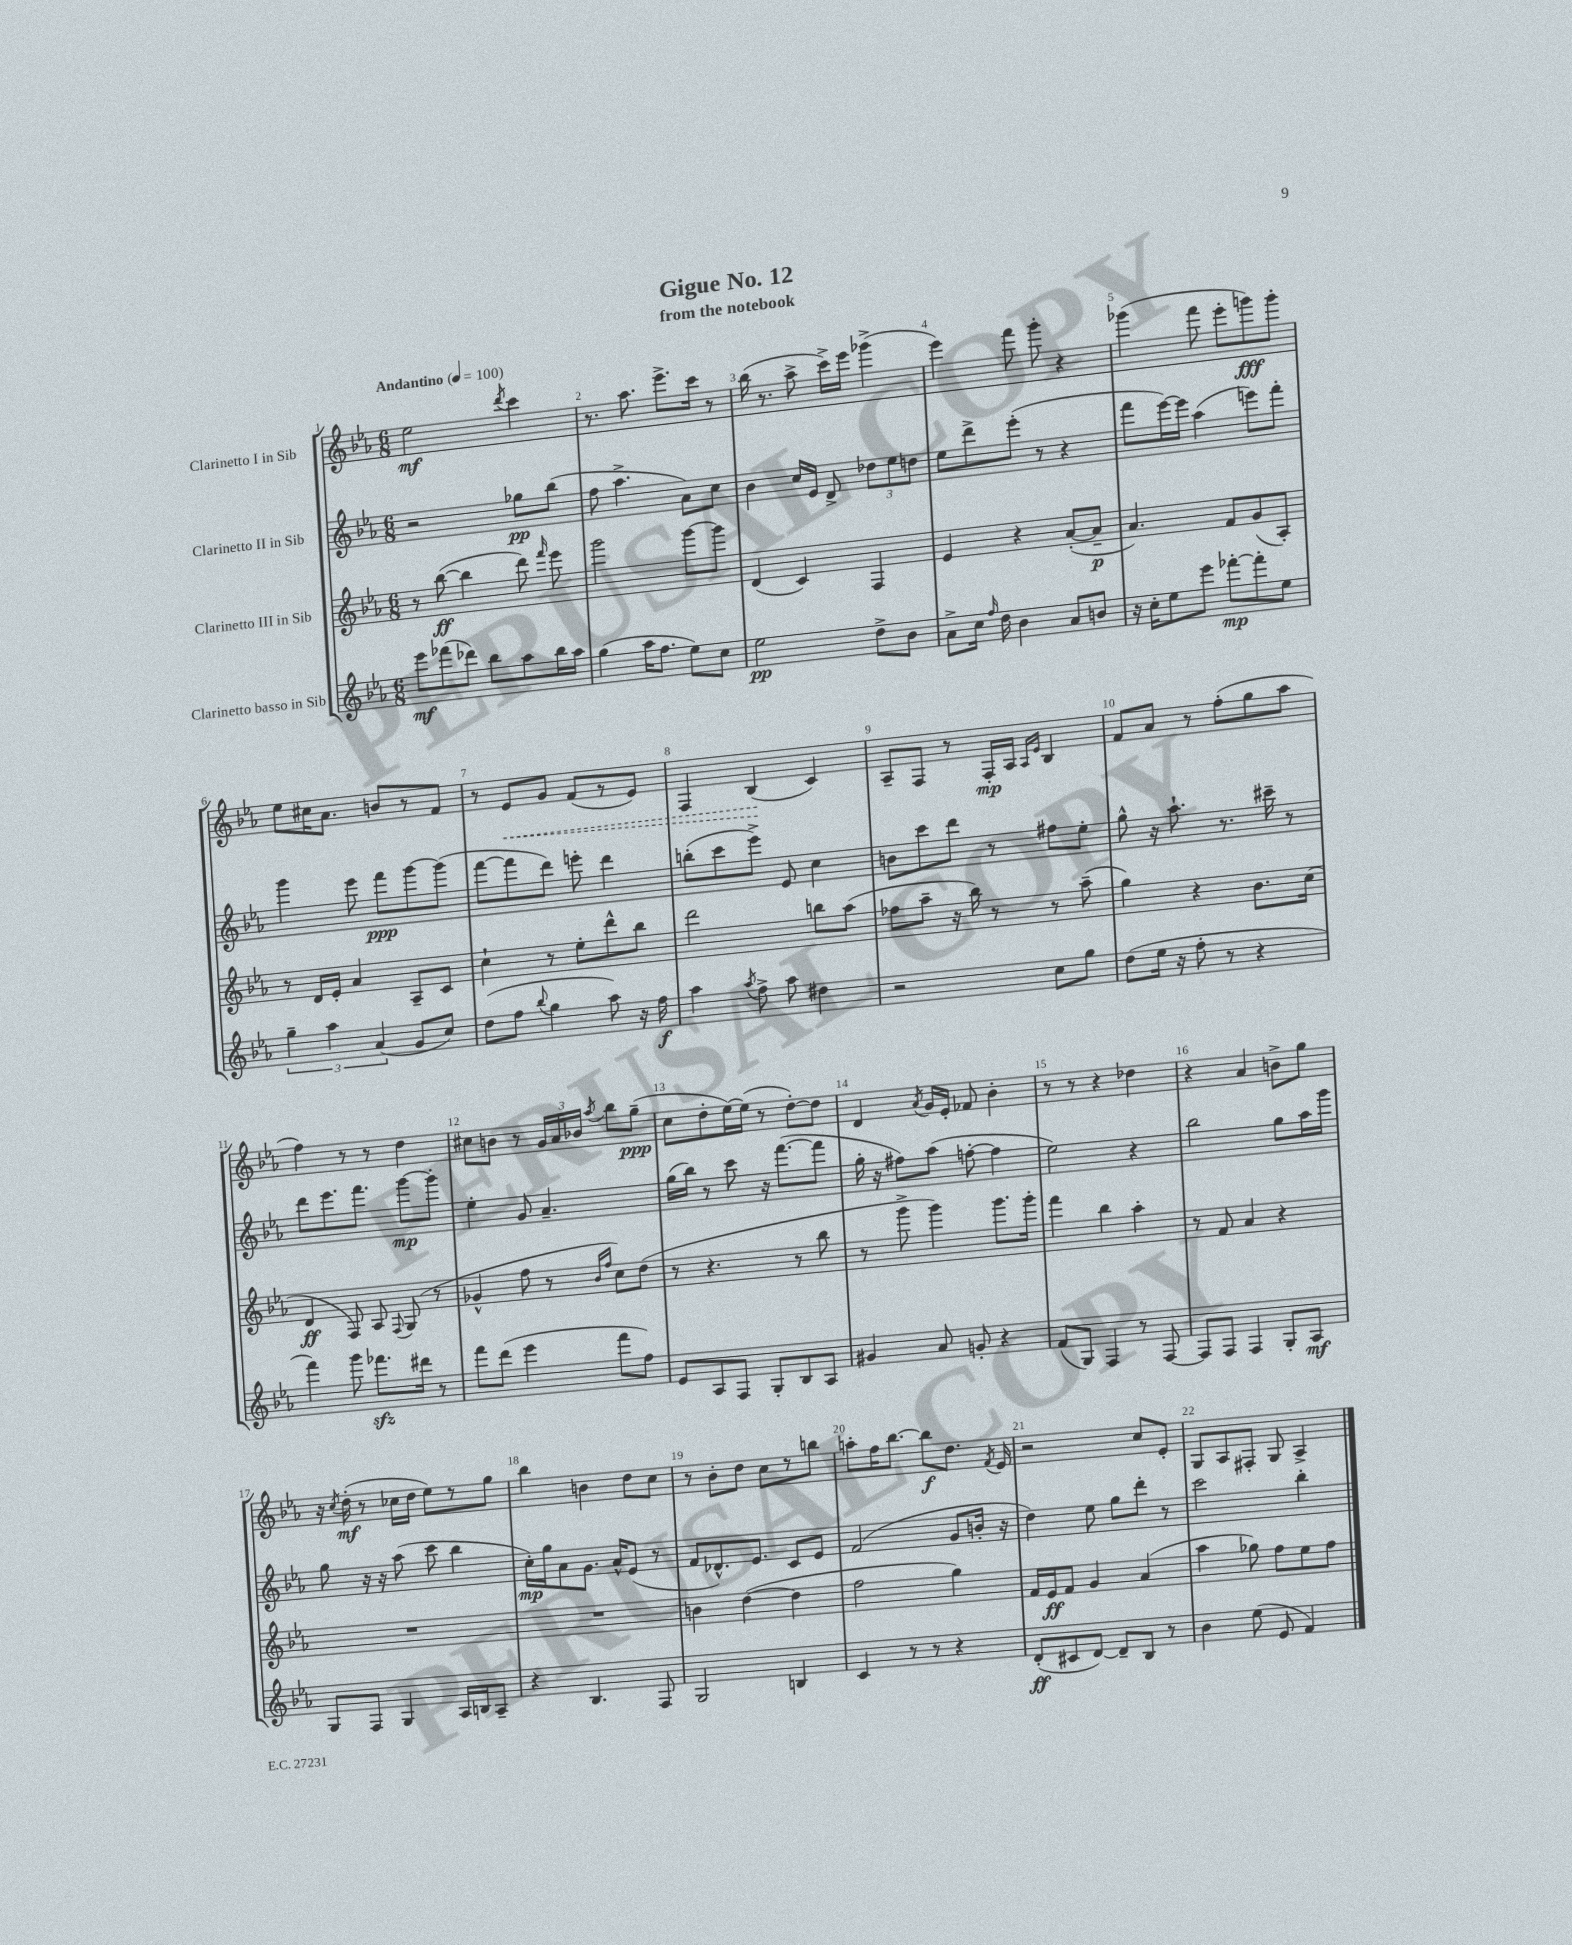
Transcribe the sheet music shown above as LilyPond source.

\header { title = "Gigue No. 12" subtitle = "from the notebook" }
<<
\new StaffGroup <<
\new Staff = "s0" \with { instrumentName = "Clarinetto I in Sib" } {
    \clef treble \key ees \major \numericTimeSignature \time 6/8 \tempo "Andantino" 4 = 100
    \autoBeamOff ees''2\mf \acciaccatura { d'''8 } c'''4 |
    r8. aes''8. ees'''8.[-> c'''16] r8 |
    bes''16( r8. aes''8-> c'''16[->) ees'''16] ges'''4->( |
    ees'''4) f'''8 g'''8-. r4 |
    ges'''4( f'''8 ees'''8[-. g'''8\fff) g'''8]-. |
    ees''8[ cis''16 aes'8.] b'8[ r8 f'8] |
    r8 \once \override Hairpin.style = #'dashed-line ees'8[\< g'8] f'8[( r8 ees'8]) |
    f4 bes4\!( c'4) |
    aes8[-- f8] r8 f16[-.\mp aes16] \grace { aes16[ ees'16] } bes4 |
    f'8[ aes'8] r8 f''8[-.( g''8 aes''8] |
    f''4) r8 r8 d''4 |
    cis''8[ b'8] r8 \tuplet 3/2 { g'16[ aes'16 bes'16] } \acciaccatura { aes''8 } bes''8[ g''8]--\ppp( |
    c''8[ d''8-. ees''16~) ees''16]( r8 d''8[~-.) d''8] |
    d'4 \acciaccatura { aes'8 } g'16[ ees'16]-. fes'8 bes'4-. |
    r8 r8 r4 des''4 |
    r4 aes'4 b'8[-> g''8] |
    r16 \acciaccatura { c''8 } d''16-.\mf( r8 ces''16[ d''16] ees''8[) r8 g''8] |
    bes''4 b'4 d''8[ c''8] |
    r8 bes'8[-. d''8] c''8[ r8 b''8] |
    a''8[-. f''16 bes''8.]~ bes''8[\f d''8.] \acciaccatura { f'8 } ees'16 |
    r2 c''8[ ees'8]-. |
    g8[ aes8 fis8]-. g8 aes4-> \bar "|." |
}
\new Staff = "s1" \with { instrumentName = "Clarinetto II in Sib" } {
    \clef treble \key ees \major \numericTimeSignature \time 6/8
    \autoBeamOff r2 ges''8[\pp bes''8]( |
    f''8 aes''4.-> aes'8[) c''8] |
    bes'4 c''16[ ees'16] d'8-> \tuplet 3/2 { des''8[ ees''8 d''8] } |
    ees''8[ d'''8-> ees'''8]-.( r8 r4 |
    f'''8[ ees'''16~) ees'''16] aes''4( e'''8[) f'''8]-. |
    g'''4 ees'''8 f'''8[\ppp g'''8~ g'''8]( |
    f'''8[~ f'''8 d'''8]) e'''8-. d'''4 |
    b''8[-.( c'''8 ees'''8]->) ees'8 c''4 |
    b'8[ c'''8 d'''8] r8 fis''8[ ees''8]-. |
    g''8-^ r16 aes''8.-! r8. cis'''16-- r8 |
    d'''8[ ees'''8. f'''8.] g'''8[~\mp g'''8]-. |
    ees''4-. g'8 aes'4.-- |
    g''16[( bes''16]) r8 c'''8 r16 f'''8.[~( f'''8] |
    g''16-. r16 fis''8[) aes''8]( f''8~-. f''4 |
    ees''2) r4 |
    bes''2 g''8[ aes''16 g'''16] |
    g''8 r16 r16 aes''8( c'''8 bes''4 |
    c''16[-.\mp) g''16 aes'8 g'8.] aes'16[-^ ees'8]( r8 |
    f'8[ des'8.-^) ees'8.] c'8[ ees'8] |
    f'2( g'8[ b'16]-. r16 |
    d''4) ees''8 g''8[ d'''8]-. r8 |
    c'''2 bes''4-. \bar "|." |
}
\new Staff = "s2" \with { instrumentName = "Clarinetto III in Sib" } {
    \clef treble \key ees \major \numericTimeSignature \time 6/8
    \autoBeamOff r8 bes''8~\ff( bes''4 d'''8) \grace { f'''16 } ees'''8 |
    g'''2 g'''8[~ g'''8] |
    d'4( c'4) f4 |
    ees'4 r4 aes'8[~-.( aes'8]--\p |
    aes'4.) f'8[ g'8( aes8]-.) |
    r8 d'16[ ees'16]-. aes'4 aes8[-- c'8] |
    c''4-! r8 ees''8[-. d'''8-^ bes''8] |
    d'''2 b''8[ aes''8]( |
    fes''8[ aes''8]-- r16 bes''16) r8 r8 aes''8--( |
    g''4) r4 bes'8.[ c''16]( |
    d'4\ff f8) aes8 \appoggiatura { f8 } g8( r8 |
    ges'4-^ f''8 r8 \grace { bes'16[ f''16] } c''8[) d''8]( |
    r8 r4. r8 bes''8 |
    r8 g'''8-> g'''4) g'''8.[ g'''16]-. |
    f'''4 bes''4 aes''4-. |
    r8 f'8 aes'4 r4 |
    R2. |
    R2. |
    b'4 d''4~( d''4 |
    f''2 g''4) |
    f'16[ ees'16\ff f'8] g'4 aes'4( |
    aes''4 ges''8) f''8[ ees''8 f''8] \bar "|." |
}
\new Staff = "s3" \with { instrumentName = "Clarinetto basso in Sib" } {
    \clef treble \key ees \major \numericTimeSignature \time 6/8
    \autoBeamOff ees'''8[\mf fes'''8( des'''8]) bes''8[ aes''8 bes''16 aes''16] |
    g''4( aes''16[ f''8.] ees''8[) c''8] |
    ees''2\pp d''8[-> bes'8] |
    aes'8[-> c''16] \grace { f''16 } d''16 bes'4 aes'8[ b'8] |
    r16 c''16[-. ees''8 ees'''8] fes'''8[~-.\mp fes'''8-. ees''8] |
    \tuplet 3/2 { g''4-- aes''4 aes'4( } g'8[ c''8]) |
    d''8[( f''8] \appoggiatura { bes''8 } g''4 aes''8) r16 f''16\f |
    aes''4 \acciaccatura { aes''8 } f''8-> aes''8 dis''4 |
    r2 c''8[ g''8] |
    d''8[( ees''16] r16 f''8-. r8 r4 |
    f'''4) g'''8 fes'''8.[\sfz dis'''16] r8 |
    f'''8[ d'''8]( ees'''4 f'''8[ f''8]) |
    ees'8[ aes8 f8] g8[-. bes8 aes8] |
    gis'4 aes'8 g'8-. r4 |
    f'8[( g8]) f4 r8 f8~ |
    f8[ f8] f4 g8[-. aes8]\mf |
    g8[ f8] g4 aes16[ b16 aes8]-- |
    r4 bes4. f8 |
    g2 b4 |
    c'4 r8 r8 r4 |
    d'8[-.\ff( cis'8 d'8]~) d'8[-- bes8] r8 |
    bes'4 ees''8( ees'8 f'4) \bar "|." |
}
>>
>>
\layout { \context { \Score \override BarNumber.break-visibility = ##(#f #t #t) barNumberVisibility = #all-bar-numbers-visible } }
